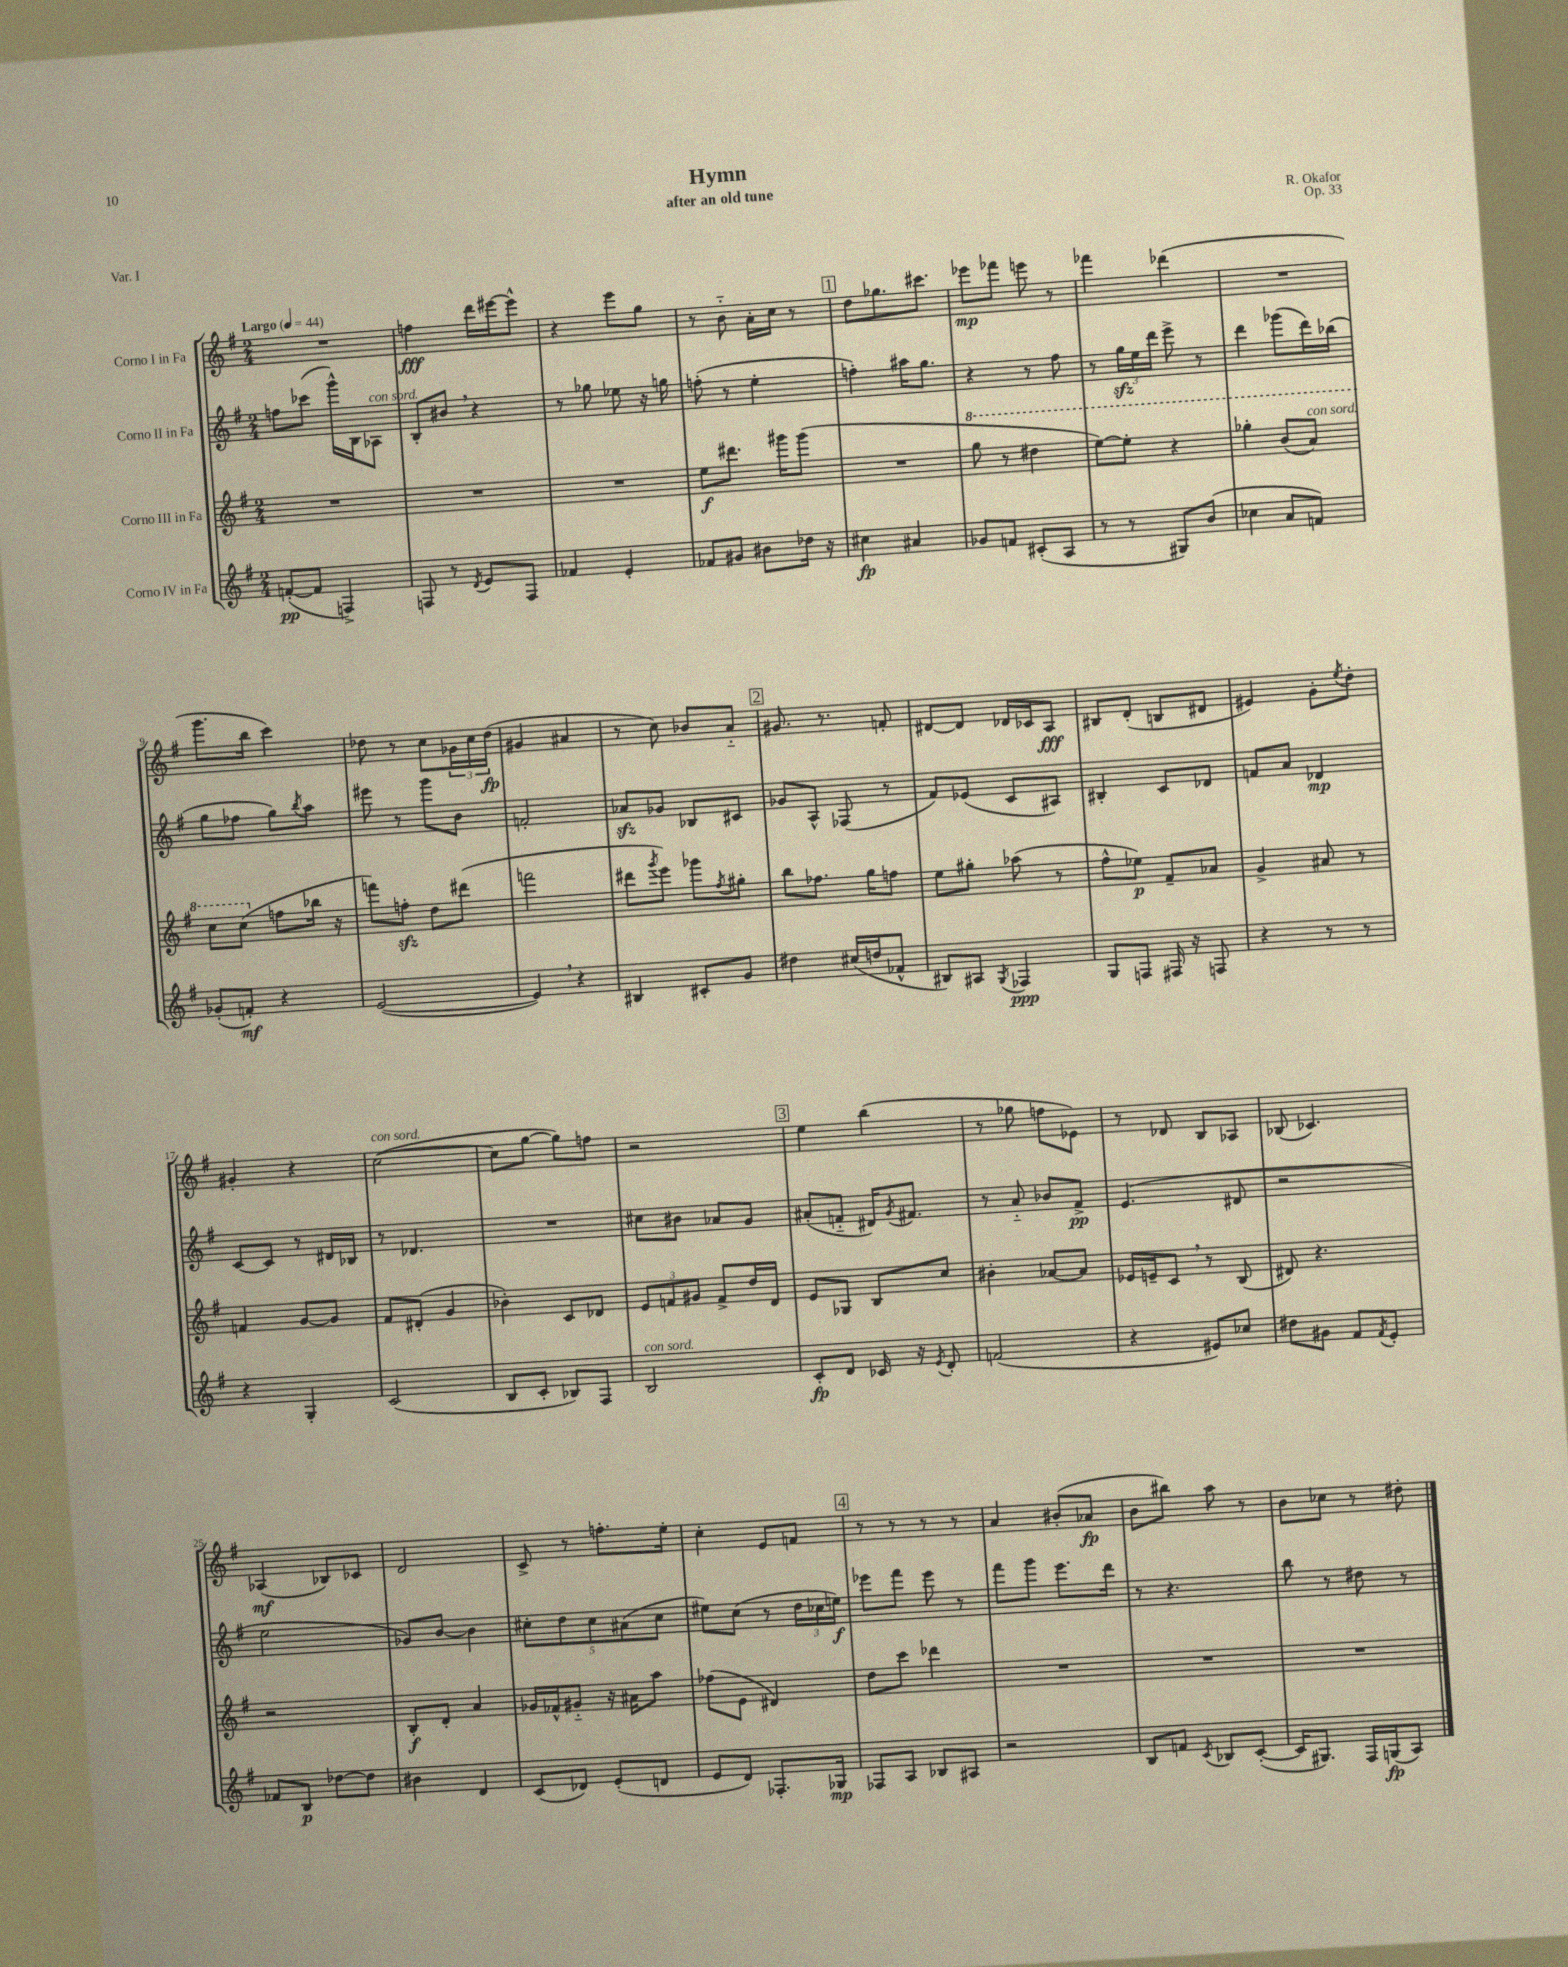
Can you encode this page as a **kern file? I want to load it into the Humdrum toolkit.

**kern	**dynam	**kern	**dynam	**kern	**dynam	**kern	**dynam
*part4	*part4	*part3	*part3	*part2	*part2	*part1	*part1
*staff4	*staff4	*staff3	*staff3	*staff2	*staff2	*staff1	*staff1
*I"Corno IV in Fa	*	*I"Corno III in Fa	*	*I"Corno II in Fa	*	*I"Corno I in Fa	*
*clefG2	*	*clefG2	*	*clefG2	*	*clefG2	*
*k[f#]	*	*k[f#]	*	*k[f#]	*	*k[f#]	*
*M2/4	*	*M2/4	*	*M2/4	*	*M2/4	*
*MM44	*	*MM44	*	*MM44	*	*MM44	*
=1	=1	=1	=1	=1	=1	=1	=1
!	!	!	!	!	!	!LO:TX:a:B:t=Largo	!
([8fn'/L	pp	2r	.	8ffn\L	.	2r	.
8f/J]	.	.	.	(8ccc-X\J	.	.	.
4Fn^/)	.	.	.	16ggg^^\LL)	.	.	.
.	.	.	.	16B\J	.	.	.
!	!	!	!	!LO:TX:a:i:t=con sord.	!	!	!
.	.	.	.	8A-X\J	.	.	.
=2	=2	=2	=2	=2	=2	=2	=2
8Fn/	.	2r	.	8B'/L	.	4ffn\	fff
8r	.	.	.	8b#X,/J	.	.	.
8qd/	.	.	.	.	.	.	.
8e/L	.	.	.	4r	.	16ddd\LL	.
.	.	.	.	.	.	[16eee#X\J	.
8F/J	.	.	.	.	.	8eee#^^\J]	.
=3	=3	=3	=3	=3	=3	=3	=3
4f-X/	.	2r	.	8r	.	4r	.
.	.	.	.	8gg-X\	.	.	.
4e'/	.	.	.	8ee-X\	.	8eee\L	.
.	.	.	.	16r	.	8gg\J	.
.	.	.	.	16ggn\	.	.	.
=4	=4	=4	=4	=4	=4	=4	=4
8f-X/L	.	8ee\L	f	(8ffn'\	.	8r	.
8g#X/J	.	8.ddd#X\J	.	8r	.	8b\	.
8b#X\L	.	.	.	4ee'\	.	16a'\LL	.
.	.	16ggg#X\KL	.	.	.	16cc\JJ	.
16dd-X\Jk	.	(8ggg#\J	.	.	.	8r	.
16r	.	.	.	.	.	.	.
!!LO:REH:place=s1:t=1
=5	=5	=5	=5	=5	=5	=5	=5
4cc#X\	fp	2r	.	4ffn'\)	.	8dd\L	.
.	.	.	.	.	.	8.gg-X\	.
4a#X/	.	.	.	16aa#X\KL	.	.	.
.	.	.	.	8.gg\J	.	8.ccc#X\J	.
=6	=6	=6	=6	=6	=6	=6	=6
*	*	*8va	*	*	*	*	*
8g-X/L	.	8ggg\	.	4r	.	8eee-X\L	mp
8fn/J	.	8r	.	.	.	8fff-X\J	.
(8c#X'/L	.	4ddd#X\	.	8r	.	8eeen\	.
8A/J	.	.	.	8ff#\	.	8r	.
=7	=7	=7	=7	=7	=7	=7	=7
8r	.	[8eee\L)	.	8r	.	4fff-X\	.
8r	.	8eee'\J]	.	24ggzz\LL	.	.	.
.	.	.	.	24ee\	.	.	.
.	.	.	.	24ddd\JJ	.	.	.
8G#X/L)	.	4r	.	8eee^\	.	(4ddd-X\	.
(8b/J	.	.	.	8r	.	.	.
=8	=8	=8	=8	=8	=8	=8	=8
4cc-X\	.	4ggg-X'\	.	4ddd\	.	2r	.
8a/L	.	(8bb/L	.	(8ggg-X\L	.	.	.
!	!	!LO:TX:a:i:t=con sord.	!	!	!	!	!
8fn/J)	.	8aa/J)	.	16ddd\L)	.	.	.
.	.	.	.	(16bb-X\JJ	.	.	.
!!LO:LB:g=z
=9	=9	=9	=9	=9	=9	=9	=9
(8g-X'/L	.	8ccc\L	.	8gg\L	.	8.ggg\L	.
8fn'/J)	mf	(8ccc\J	.	8ff-X\J	.	.	.
.	.	.	.	.	.	16bb\Jk	.
*	*	*X8va	*	*	*	*	*
4r	.	8ffn\L	.	8gg\L)	.	4ccc\)	.
.	.	.	.	8qbb/	.	.	.
.	.	16bb-X\Jk	.	8aa\J	.	.	.
.	.	16r	.	.	.	.	.
=10	=10	=10	=10	=10	=10	=10	=10
([2e/	.	8fffn\L)	.	8eee#X\	.	8dd-X\	.
.	.	8ffnzz'\J	.	8r	.	8r	.
.	.	8dd\L	.	8ggg\L	.	8cc\L	.
.	.	(8ddd#X\J	.	8b\J	.	24g-X\L	.
.	.	.	.	.	.	24cc\	.
.	.	.	.	.	.	(24dd-\JJ	fp
=11	=11	=11	=11	=11	=11	=11	=11
4e,/])	.	2fffn\	.	2fn'/	.	4g#X/	.
4r	.	.	.	.	.	4a#X/	.
=12	=12	=12	=12	=12	=12	=12	=12
4B#X/	.	8ddd#X\L	.	8a-Xzz/L	.	8r	.
.	.	8qggg/	.	.	.	.	.
.	.	8eee\J)	.	8g-X/J	.	8cc\)	.
8c#X'/L	.	8ggg-X\L	.	8B-X/L	.	8b-X/L	.
.	.	8qff#/	.	.	.	.	.
8g/J	.	8gg#X'\J	.	8c#X/J	.	8a/J	.
!!LO:REH:place=s1:t=2
=13	=13	=13	=13	=13	=13	=13	=13
4dd#X\	.	8bb\L	.	8g-X/L	.	8.g#X/	.
.	.	8.ff-X\J	.	8A^^/J	.	.	.
.	.	.	.	.	.	8.r	.
(16cc#X/LL	.	.	.	(8F-X/	.	.	.
16ddn/J	.	16gg\KL	.	.	.	.	.
8f-X^^/J	.	8ffn\J	.	8r	.	8fn'/	.
=14	=14	=14	=14	=14	=14	=14	=14
8B#X/L)	.	8ee\L	.	8f#/L)	.	[8d#X/L	.
8A#X/J	.	8gg#X'\J	.	(8e-X/J	.	8d#/J]	.
8qG/	.	.	.	.	.	.	.
4F-X/	ppp	(8aa-X\	.	8c/L	.	16d-X/LL	.
.	.	.	.	.	.	16c-X/J	.
.	.	8r	.	8A#X/J)	.	8A/J	fff
=15	=15	=15	=15	=15	=15	=15	=15
8G/L	.	8ff#^^\L	.	4B#X'/	.	8B#X/L	.
8Fn/J	.	8ee-X\J)	p	.	.	(8d'/J	.
16F#X/	.	8f#~/L	.	8c/L	.	8Bn/L	.
16r	.	.	.	.	.	.	.
8Fn/	.	8a-X/J	.	8d-X/J	.	8d#X/J	.
=16	=16	=16	=16	=16	=16	=16	=16
4r	.	4g^/	.	8fn/L	.	4e#X/)	.
.	.	.	.	8a/J	.	.	.
8r	.	8a#X/	.	4d-X/	mp	8g'\L	.
.	.	.	.	.	.	8qee/	.
8r	.	8r	.	.	.	8dd'\J	.
!!LO:LB:g=z
=17	=17	=17	=17	=17	=17	=17	=17
4r	.	4fn/	.	[8c/L	.	4g#X'/	.
.	.	.	.	8c/J]	.	.	.
4G'/	.	[8g/L	.	8r	.	4r	.
.	.	8g/J]	.	16d#X/LL	.	.	.
.	.	.	.	16B-X/JJ	.	.	.
=18	=18	=18	=18	=18	=18	=18	=18
!	!	!	!	!	!	!LO:TX:a:i:t=con sord.	!
(2c/	.	8f#/L	.	8r	.	([2cc\	.
.	.	(8d#X'/J	.	4.d-X/	.	.	.
.	.	4g/	.	.	.	.	.
=19	=19	=19	=19	=19	=19	=19	=19
8B/L	.	4b-X'\)	.	2r	.	8cc\L]	.
8c'/J	.	.	.	.	.	[8gg\J	.
8B-X/L)	.	8c/L	.	.	.	8gg\L])	.
8F#/J	.	8d-X/J	.	.	.	8ffn\J	.
=20	=20	=20	=20	=20	=20	=20	=20
!LO:TX:a:i:t=con sord.	!	!	!	!	!	!	!
2B/	.	12e/L	.	8cc#X\L	.	2r	.
.	.	12fn/	.	.	.	.	.
.	.	.	.	8b#X\J	.	.	.
.	.	12g#X/J	.	.	.	.	.
.	.	8f^/L	.	8a-X/L	.	.	.
.	.	16dd/L	.	8g/J	.	.	.
.	.	16d/JJ	.	.	.	.	.
!!LO:REH:place=s1:t=3
=21	=21	=21	=21	=21	=21	=21	=21
8c'/L	fp	8e/L	.	(8a#X'/L	.	4ee\	.
8d/J	.	8G-X/J	.	8fn/J	.	.	.
16c-X/	.	8B/L	.	16d#X/KL)	.	(4bb\	.
.	.	.	.	8qg/	.	.	.
16r	.	.	.	8.f#X/J	.	.	.
8qe/	.	.	.	.	.	.	.
8d'/	.	8cc/J	.	.	.	.	.
=22	=22	=22	=22	=22	=22	=22	=22
(2fn/	.	4b#X'\	.	8r	.	8r	.
.	.	.	.	8a/	.	8gg-X\	.
.	.	[8a-X/L	.	8b-X/L	.	8ffn\L	.
.	.	8a-/J]	.	8f#^/J	pp	8e-X\J)	.
=23	=23	=23	=23	=23	=23	=23	=23
4r	.	16e-X/LL	.	(4.e/	.	8r	.
.	.	16en~/J	.	.	.	.	.
.	.	8c,/J	.	.	.	8d-X/	.
8e#X/L)	.	8r	.	.	.	8B/L	.
8cc-X/J	.	(8B/	.	8d#X/	.	8A-X/J	.
=24	=24	=24	=24	=24	=24	=24	=24
8dd#X\L	.	8d#X/)	.	2r	.	(8B-X/	.
8g#X\J	.	4.r	.	.	.	4.c-X/)	.
8f#/L	.	.	.	.	.	.	.
8qf#/	.	.	.	.	.	.	.
8e'/J	.	.	.	.	.	.	.
!!LO:LB:g=z
=25	=25	=25	=25	=25	=25	=25	=25
8f-X/L	.	2r	.	2ee\	.	(4A-X/	mf
8B/J	p	.	.	.	.	.	.
[8dd-X\L	.	.	.	.	.	8B-X/L)	.
8dd-\J]	.	.	.	.	.	8c-X/J	.
=26	=26	=26	=26	=26	=26	=26	=26
4b#X\	.	8B'/L	f	8g-X/L)	.	2d/	.
.	.	8d'/J	.	[8b/J	.	.	.
4d/	.	4a/	.	4b\]	.	.	.
=27	=27	=27	=27	=27	=27	=27	=27
(8c/L	.	16g-X/LL	.	10cc#X'\L	.	8c^/	.
.	.	16f-X^^/J	.	.	.	.	.
.	.	.	.	10dd\	.	.	.
8d-X/J)	.	8g#X/J	.	.	.	8r	.
.	.	.	.	10cc#\	.	.	.
(8e'/L	.	16r	.	.	.	8.ffn'\L	.
.	.	.	.	(10a#X\	.	.	.
.	.	16a#X\KL	.	.	.	.	.
8dn/J	.	8aa\J	.	.	.	.	.
.	.	.	.	10cc#\J	.	.	.
.	.	.	.	.	.	16ee'\Jk	.
=28	=28	=28	=28	=28	=28	=28	=28
8e/L	.	(8ff-X\L	.	8ee#X\L)	.	4cc'\	.
8d/J)	.	8e\J	.	(8cc\J	.	.	.
8.F-X'/L	.	4d#X/)	.	8r	.	8e/L	.
.	.	.	.	24dd\LL	.	8fn/J	.
.	.	.	.	24cc-X\	.	.	.
16G-X/Jk	mp	.	.	.	.	.	.
.	.	.	.	24een\JJ)	f	.	.
!!LO:REH:place=s1:t=4
=29	=29	=29	=29	=29	=29	=29	=29
8F-X/L	.	8dd\L	.	8eee-X\L	.	8r	.
8A/J	.	8ccc\J	.	8fff#\J	.	8r	.
8B-X/L	.	4ddd-X\	.	8eee-\	.	8r	.
8A#X/J	.	.	.	8r	.	8r	.
=30	=30	=30	=30	=30	=30	=30	=30
2r	.	2r	.	8fff#\L	.	4a/	.
.	.	.	.	8ggg\J	.	.	.
.	.	.	.	8.eee\L	.	(8b#X'/L	.
.	.	.	.	.	.	8a-X/J	fp
.	.	.	.	16ddd\Jk	.	.	.
=31	=31	=31	=31	=31	=31	=31	=31
8B/L	.	2r	.	8r	.	8b\L	.
8fn/J	.	.	.	4.r	.	8bb#X\J)	.
8qc/	.	.	.	.	.	.	.
8B-X/L	.	.	.	.	.	8aa\	.
([8c'/J	.	.	.	.	.	8r	.
=32	=32	=32	=32	=32	=32	=32	=32
16c/KL]	.	2r	.	8bb\	.	8b\L	.
8.G#X/J)	.	.	.	.	.	.	.
.	.	.	.	8r	.	8cc-X\J	.
16F#/LL	.	.	.	8dd#X\	.	8r	.
(16Gn/J	fp	.	.	.	.	.	.
8A/J)	.	.	.	8r	.	8dd#X'\	.
==	==	==	==	==	==	==	==
*-	*-	*-	*-	*-	*-	*-	*-
